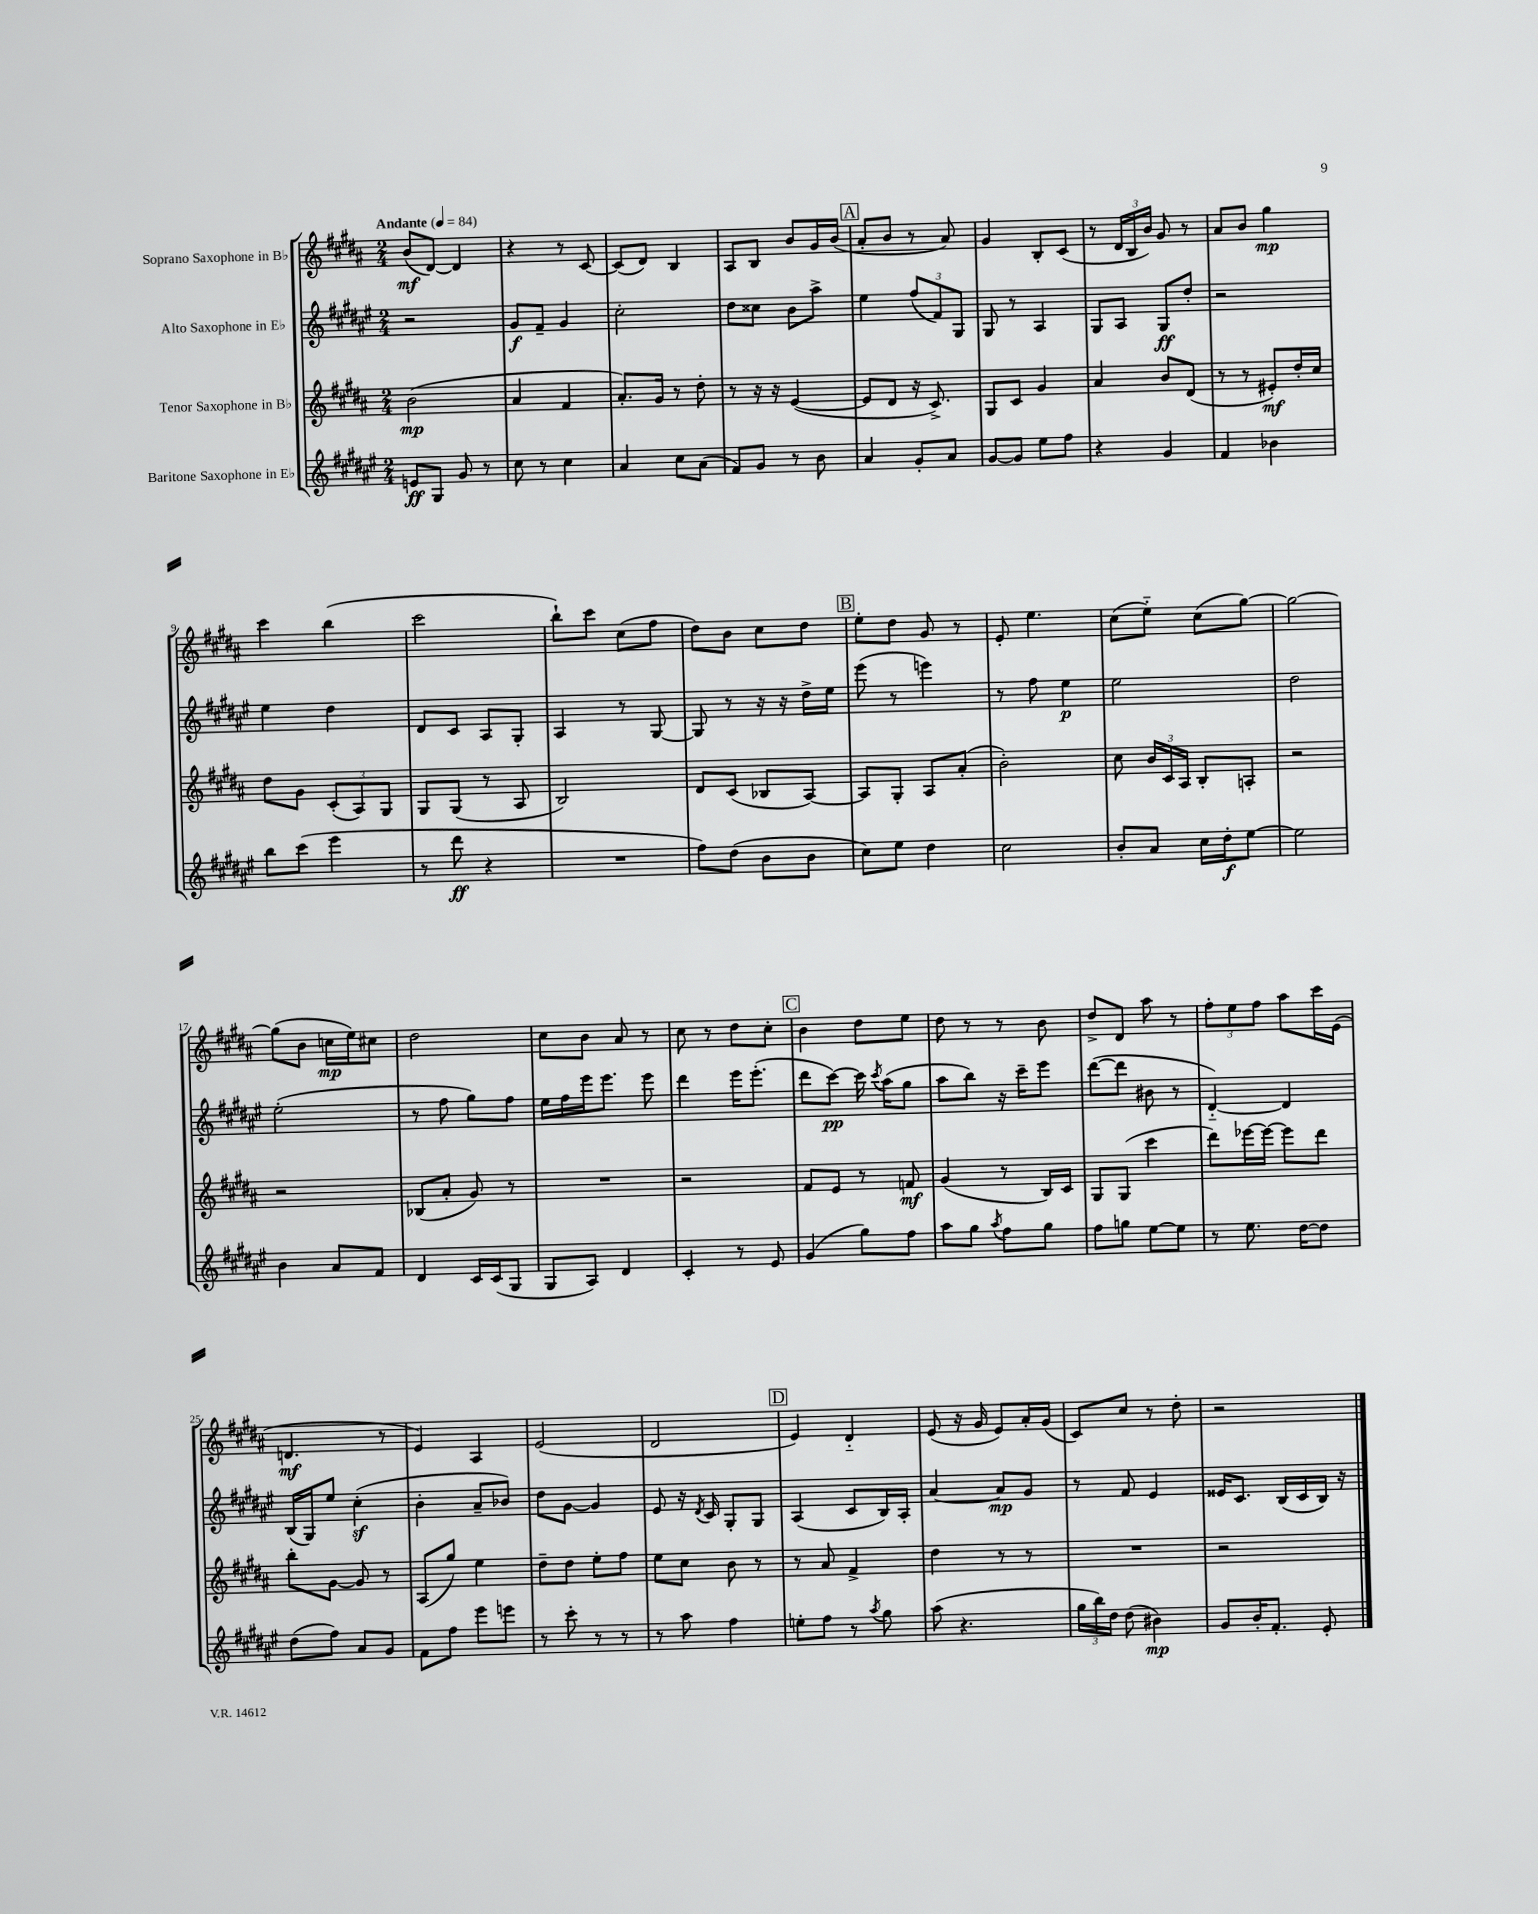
<<
\new StaffGroup <<
\new Staff = "s0" \with { instrumentName = "Soprano Saxophone in Bb" } {
    \clef treble \key b \major \numericTimeSignature \time 2/4 \tempo "Andante" 4 = 84
    \autoBeamOff b'8[\mf( dis'8]~) dis'4 |
    r4 r8 cis'8~ |
    cis'8[( dis'8]) b4 |
    ais8[ b8] b'8[ gis'16 b'16]( |
    \mark \markup { \box "A" } ais'8[-. b'8] r8 ais'8) |
    gis'4 b8[-. cis'8]( |
    r8 \tuplet 3/2 { dis'16[ b16 b'16]) } gis'8 r8 |
    ais'8[ b'8] gis''4\mp |
    cis'''4 b''4( |
    cis'''2 |
    b''8[-!) cis'''8] cis''8[( fis''8] |
    dis''8[) b'8] cis''8[ dis''8] |
    \mark \markup { \box "B" } e''8[-. dis''8] gis'8 r8 |
    e'8-. e''4. |
    cis''8[( e''8]-_) cis''8[( gis''8]~) |
    gis''2~ |
    gis''8[( b'8] c''16[\mp e''16) cis''8] |
    dis''2 |
    cis''8[ b'8] ais'8 r8 |
    cis''8 r8 dis''8[ cis''8]-. |
    \mark \markup { \box "C" } b'4 dis''8[ e''8] |
    dis''8 r8 r8 b'8 |
    dis''8[-> dis'8] ais''8 r8 |
    \tuplet 3/2 { fis''8[-. e''8 fis''8] } ais''8[ cis'''16 e'16]( |
    d'4.\mf r8 |
    e'4) ais4 |
    e'2( |
    dis'2 |
    \mark \markup { \box "D" } e'4) dis'4-_ |
    e'8( r16 gis'16 e'8[) ais'16-. gis'16]( |
    cis'8[) cis''8] r8 dis''8-. |
    r2 \bar "|." |
}
\new Staff = "s1" \with { instrumentName = "Alto Saxophone in Eb" } {
    \clef treble \key fis \major \numericTimeSignature \time 2/4
    \autoBeamOff r2 |
    gis'8[\f fis'8]-- gis'4 |
    cis''2-. |
    dis''8[ cisis''8] b'8[ ais''8]-> |
    \mark \markup { \box "A" } eis''4 \tuplet 3/2 { fis''8[( fis'8) gis8] } |
    gis8 r8 ais4 |
    gis8[ ais8] gis8[\ff dis''8]-. |
    r2 |
    eis''4 dis''4 |
    dis'8[ cis'8] ais8[ gis8]-. |
    ais4 r8 gis8~ |
    gis8 r8 r16 r16 dis''16[-> eis''16] |
    \mark \markup { \box "B" } eis'''8( r8 e'''4) |
    r8 fis''8 eis''4\p |
    eis''2 |
    dis''2 |
    eis''2-.( |
    r8 fis''8 gis''8[) fis''8] |
    eis''16[ fis''16 eis'''16 eis'''8.] eis'''8 |
    dis'''4 eis'''16[ eis'''8.]-.( |
    \mark \markup { \box "C" } dis'''8[ cis'''8]~\pp) cis'''16 \acciaccatura { cis'''8 } ais''16[( gis''8] |
    ais''8[ b''8]) r16 cis'''16[-- eis'''8] |
    dis'''8[~( dis'''8] bis'8 r8 |
    dis'4~-_) dis'4 |
    b16[( gis16) eis''8] cis''4-.\sf( |
    b'4-. ais'8[-- bes'8]) |
    dis''8[ gis'8]~ gis'4 |
    eis'8 r16 \acciaccatura { dis'8 } cis'16 gis8[-. gis8] |
    \mark \markup { \box "D" } ais4( cis'8[ b16) ais16]-. |
    ais'4~ ais'8[\mp gis'8] |
    r8 fis'8 eis'4 |
    eisis'16[ cis'8.] b16[( cis'16 b16]) r16 \bar "|." |
}
\new Staff = "s2" \with { instrumentName = "Tenor Saxophone in Bb" } {
    \clef treble \key b \major \numericTimeSignature \time 2/4
    \autoBeamOff b'2\mp( |
    ais'4 fis'4 |
    ais'8.[-.) gis'16] r8 dis''8-. |
    r8 r16 r16 e'4~( |
    \mark \markup { \box "A" } e'8[ dis'8] r16 cis'8.->) |
    gis8[ cis'8] gis'4 |
    ais'4 b'8[ dis'8]( |
    r8 r8 eis'8[-.\mf) dis''16-. cis''16] |
    dis''8[ gis'8] \tuplet 3/2 { cis'8[-.( ais8) gis8] } |
    gis8[ gis8]( r8 ais8 |
    b2) |
    dis'8[ cis'8]( bes8[ ais8]~) |
    \mark \markup { \box "B" } ais8[ gis8]-. ais8[ ais'8]-.( |
    b'2-.) |
    cis''8 \tuplet 3/2 { b'16[ cis'16 ais16] } b8[-. a8]-. |
    r2 |
    r2 |
    bes8[( ais'8]-. gis'8) r8 |
    R2 |
    r2 |
    \mark \markup { \box "C" } fis'8[ e'8] r8 f'8\mf |
    gis'4( r8 b16[) cis'16] |
    gis8[ gis8]( cis'''4 |
    dis'''8[) ees'''16~ ees'''16]~ ees'''8[ dis'''8] |
    b''8[-. gis'8]~ gis'8 r8 |
    ais8[( gis''8]) e''4 |
    dis''8[-- dis''8] e''8[-. fis''8] |
    e''8[ cis''8] b'8 r8 |
    \mark \markup { \box "D" } r8 ais'8 fis'4-> |
    dis''4 r8 r8 |
    R2 |
    r2 \bar "|." |
}
\new Staff = "s3" \with { instrumentName = "Baritone Saxophone in Eb" } {
    \clef treble \key fis \major \numericTimeSignature \time 2/4
    \autoBeamOff e'8[\ff gis8] gis'8 r8 |
    cis''8 r8 cis''4 |
    ais'4 cis''8[ ais'8]( |
    fis'8[) gis'8] r8 b'8 |
    \mark \markup { \box "A" } ais'4 gis'8[-. ais'8] |
    gis'8[~ gis'8] eis''8[ fis''8] |
    r4 gis'4 |
    fis'4 bes'4 |
    b''8[ cis'''8]( eis'''4 |
    r8 dis'''8\ff r4 |
    R2 |
    fis''8[) dis''8]( b'8[ b'8] |
    \mark \markup { \box "B" } cis''8[) eis''8] dis''4 |
    cis''2 |
    b'8[-. ais'8] cis''16[ dis''16-.\f eis''8]~ |
    eis''2 |
    b'4 ais'8[ fis'8] |
    dis'4 cis'16[ cis'16( gis8] |
    gis8[ ais8]) dis'4 |
    cis'4-. r8 eis'8 |
    \mark \markup { \box "C" } gis'4( gis''8[) fis''8] |
    ais''8[ gis''8] \acciaccatura { ais''8 } fis''8[ gis''8] |
    fis''8[ g''8] eis''8[~ eis''8] |
    r8 eis''8. dis''16[~ dis''8] |
    dis''8[( fis''8]) ais'8[ gis'8] |
    fis'8[ fis''8] eis'''8[ e'''8] |
    r8 cis'''8-. r8 r8 |
    r8 ais''8 fis''4 |
    \mark \markup { \box "D" } e''8[-. fis''8] r8 \acciaccatura { ais''8 } gis''8 |
    ais''8( r4. |
    \tuplet 3/2 { gis''16[ b''16) dis''16] } dis''8( bis'4\mp) |
    gis'8[ b'16-. fis'8.]-. eis'8-. \bar "|." |
}
>>
>>
